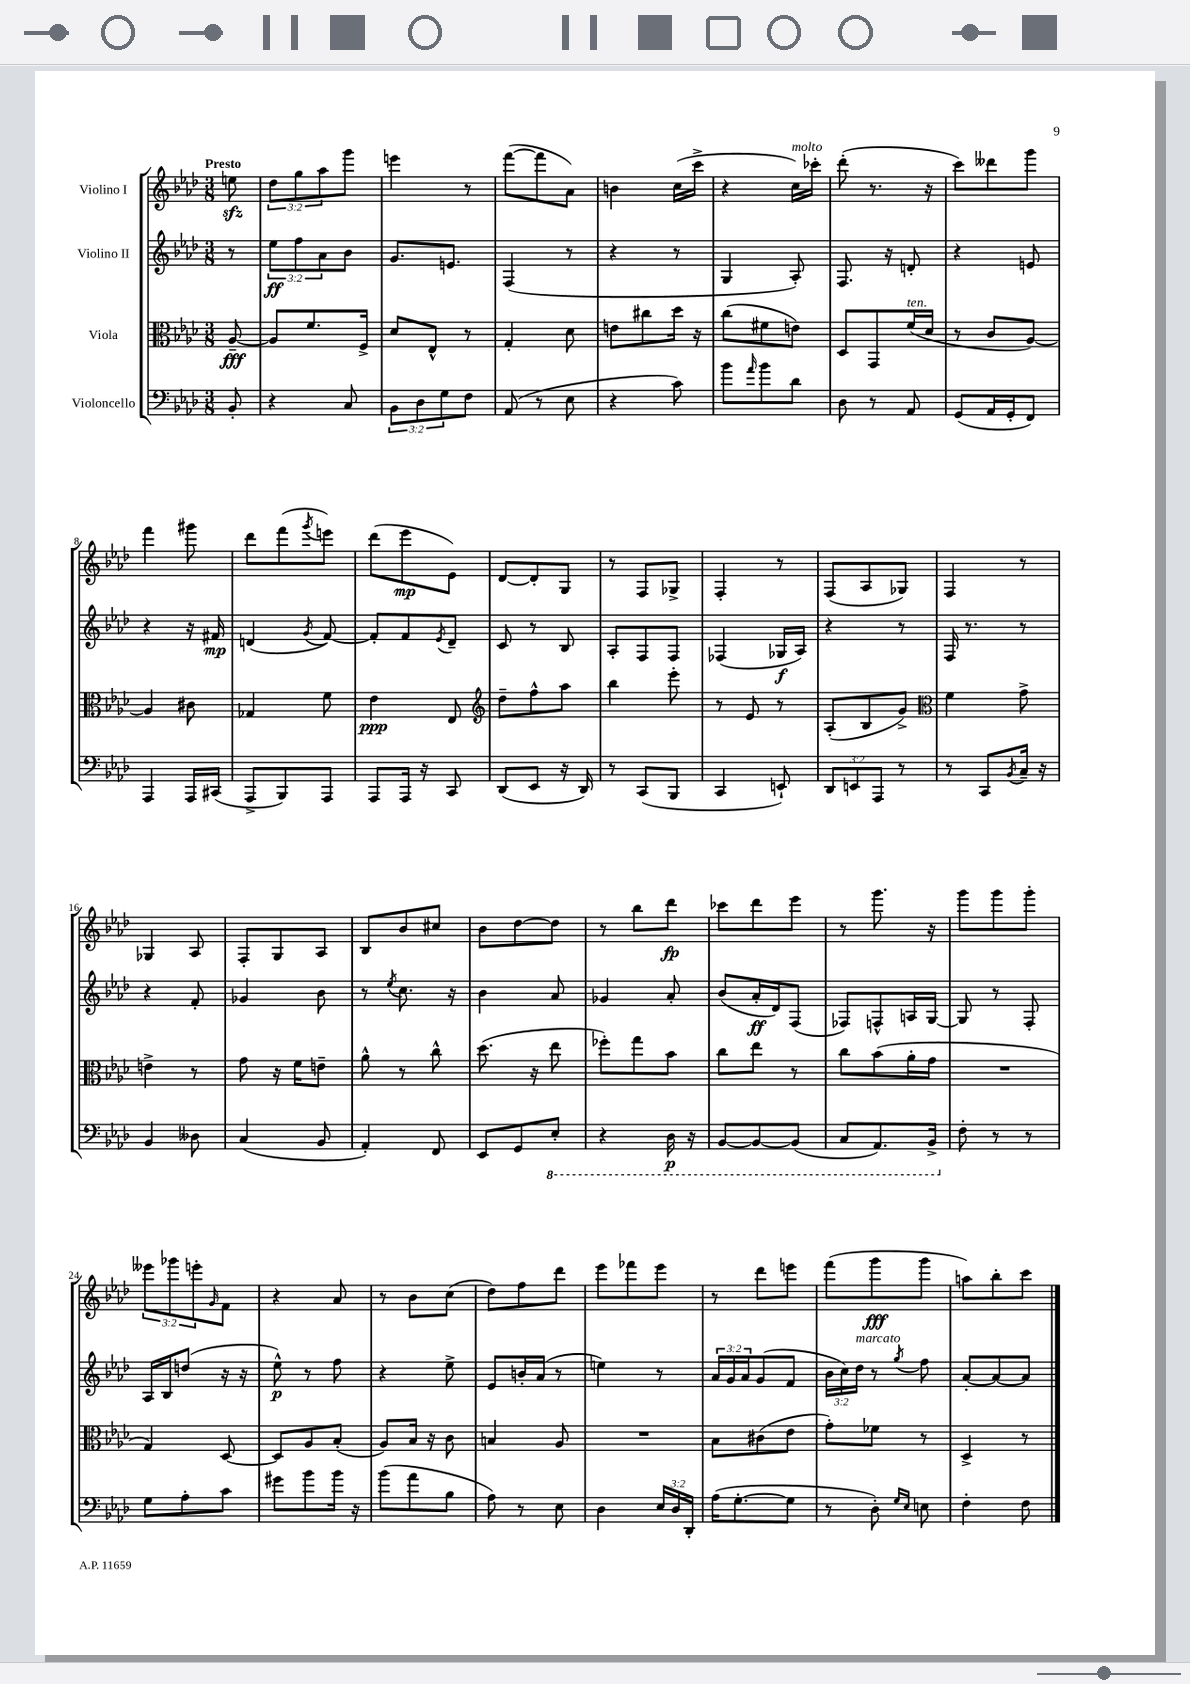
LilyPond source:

<<
\new StaffGroup <<
\new Staff = "s0" \with { instrumentName = "Violino I" } {
    \clef treble \key aes \major \numericTimeSignature \time 3/8 \override Staff.TupletNumber.text = #tuplet-number::calc-fraction-text \partial 8 \tempo "Presto"
    e''8\sfz |
    \tuplet 3/2 { des''8 g''8 aes''8 } g'''8 |
    e'''4 r8 |
    f'''8~( f'''8 aes'8) |
    b'4 c''16( c'''16-> |
    r4 c''16^\markup { \italic "molto" }) ces'''16-. |
    des'''8-.( r8. r16 |
    c'''8) deses'''8 g'''8 |
    f'''4 gis'''8 |
    des'''8 f'''8( \acciaccatura { g'''8 } e'''8) |
    des'''8( ees'''8\mp ees'8) |
    des'8~ des'8-. g8 |
    r8 f8 ges8-> |
    f4-. r8 |
    f8( aes8 ges8) |
    f4 r8 |
    ges4 aes8 |
    f8-. g8 aes8 |
    bes8 bes'8 cis''8 |
    bes'8 des''8~ des''8 |
    r8 bes''8 des'''8\fp |
    ces'''8 des'''8 ees'''8 |
    r8 g'''8. r16 |
    g'''8 g'''8 g'''8-. |
    \tuplet 3/2 { eeses'''8 ges'''8 e'''8-. } \grace { g'16 } f'8 |
    r4 aes'8 |
    r8 bes'8 c''8( |
    des''8) f''8 des'''8 |
    ees'''8 fes'''8 ees'''8 |
    r8 des'''8 e'''8 |
    f'''8( g'''8\fff g'''8 |
    a''8) bes''8-. c'''8 \bar "|." |
}
\new Staff = "s1" \with { instrumentName = "Violino II" } {
    \clef treble \key aes \major \numericTimeSignature \time 3/8 \override Staff.TupletNumber.text = #tuplet-number::calc-fraction-text \partial 8
    r8 |
    \tuplet 3/2 { ees''8\ff f''8 aes'8 } bes'8 |
    g'8. e'8. |
    f4( r8 |
    r4 r8 |
    g4 aes8-.) |
    f8. r16 d'8-. |
    r4 e'8 |
    r4 r16 fis'16\mp |
    d'4( \acciaccatura { g'8 } f'8~) |
    f'8-. f'8 \acciaccatura { ees'8 } des'8-- |
    c'8 r8 bes8 |
    aes8-. f8 f8 |
    fes4( ges16\f aes16) |
    r4 r8 |
    f16 r8. r8 |
    r4 f'8-. |
    ges'4 bes'8 |
    r8 \acciaccatura { ees''8 } c''8. r16 |
    bes'4 aes'8 |
    ges'4 aes'8-. |
    bes'8( aes'16-.\ff des'16) f8( |
    fes8) f8-^ a16 g16~ |
    g8 r8 f8-. |
    aes16 bes16 d''8( r16 r16 |
    ees''8-^\p) r8 f''8 |
    r4 ees''8-> |
    ees'8 b'16-. aes'16( r8 |
    e''4) r8 |
    \tuplet 3/2 { aes'16 g'16 aes'16 } g'8( f'8 |
    \tuplet 3/2 { bes'16 c''16) des''16^\markup { \italic "marcato" } } r8 \acciaccatura { g''8 } f''8 |
    aes'8~-. aes'8~ aes'8 \bar "|." |
}
\new Staff = "s2" \with { instrumentName = "Viola" } {
    \clef alto \key aes \major \numericTimeSignature \time 3/8 \partial 8
    aes8~--\fff |
    aes8 f'8. f16-> |
    des'8 ees8-^ r8 |
    g4-. des'8 |
    e'8 cis''8 des''16 r16 |
    c''8( fis'8 e'8) |
    des8 g,8 f'16^\markup { \italic "ten." }( des'16 |
    r8 c'8 aes8~) |
    aes4 cis'8 |
    ges4 f'8 |
    ees'4\ppp ees8 |
    \clef treble des''8-- f''8-^ aes''8 |
    bes''4 ees'''8-. |
    r8 ees'8 r8 |
    aes8-.( bes8 g'8->) |
    \clef alto f'4 g'8-> |
    e'4-> r8 |
    g'8 r16 f'16 e'8-- |
    aes'8-^ r8 c''8-^ |
    des''8.( r16 ees''8 |
    fes''8-.) g''8 bes'8 |
    c''8 ees''8 r8 |
    c''8 bes'8( aes'16-. g'16 |
    R4. |
    g4) des8~ |
    des8 aes8 bes8-.( |
    aes8) bes16 r16 c'8 |
    b4 aes8 |
    R4. |
    bes8 cis'8( ees'8 |
    g'8-.) fes'8 r8 |
    des4-> r8 \bar "|." |
}
\new Staff = "s3" \with { instrumentName = "Violoncello" } {
    \clef bass \key aes \major \numericTimeSignature \time 3/8 \override Staff.TupletNumber.text = #tuplet-number::calc-fraction-text \partial 8
    bes,8-. |
    r4 c8 |
    \tuplet 3/2 { bes,8 des8 g8 } f8 |
    aes,8( r8 ees8 |
    r4 c'8) |
    bes'8 \grace { aes'16 } bes'8 des'8 |
    des8 r8 aes,8 |
    g,8( aes,16 g,16-. f,8) |
    aes,,4 aes,,16 cis,16( |
    aes,,8-> bes,,8) aes,,8 |
    aes,,8 aes,,16 r16 c,8 |
    des,8( ees,8 r16 des,16) |
    r8 c,8( bes,,8 |
    c,4 e,8-!) |
    \tuplet 3/2 { des,8 e,8 aes,,8 } r8 |
    r8 c,8 \acciaccatura { bes,8 } c16-- r16 |
    bes,4 deses8 |
    c4( bes,8 |
    aes,4-.) f,8 |
    ees,8 g,8 \ottava #-1 ees,8-. |
    r4 des,16\p r16 |
    bes,,8~ bes,,8~ bes,,8( |
    c,8 aes,,8.) bes,,16-> \ottava #0 |
    f8-. r8 r8 |
    g8 aes8-. c'8 |
    gis'8 bes'8 bes'16 r16 |
    bes'8( aes'8 bes8 |
    aes8) r8 ees8 |
    des4 \tuplet 3/2 { ees16 des16 des,16-. } |
    aes16( g8.~-. g8 |
    r8 des8-.) \grace { g16 ees16 } e8 |
    f4-. f8 \bar "|." |
}
>>
>>
